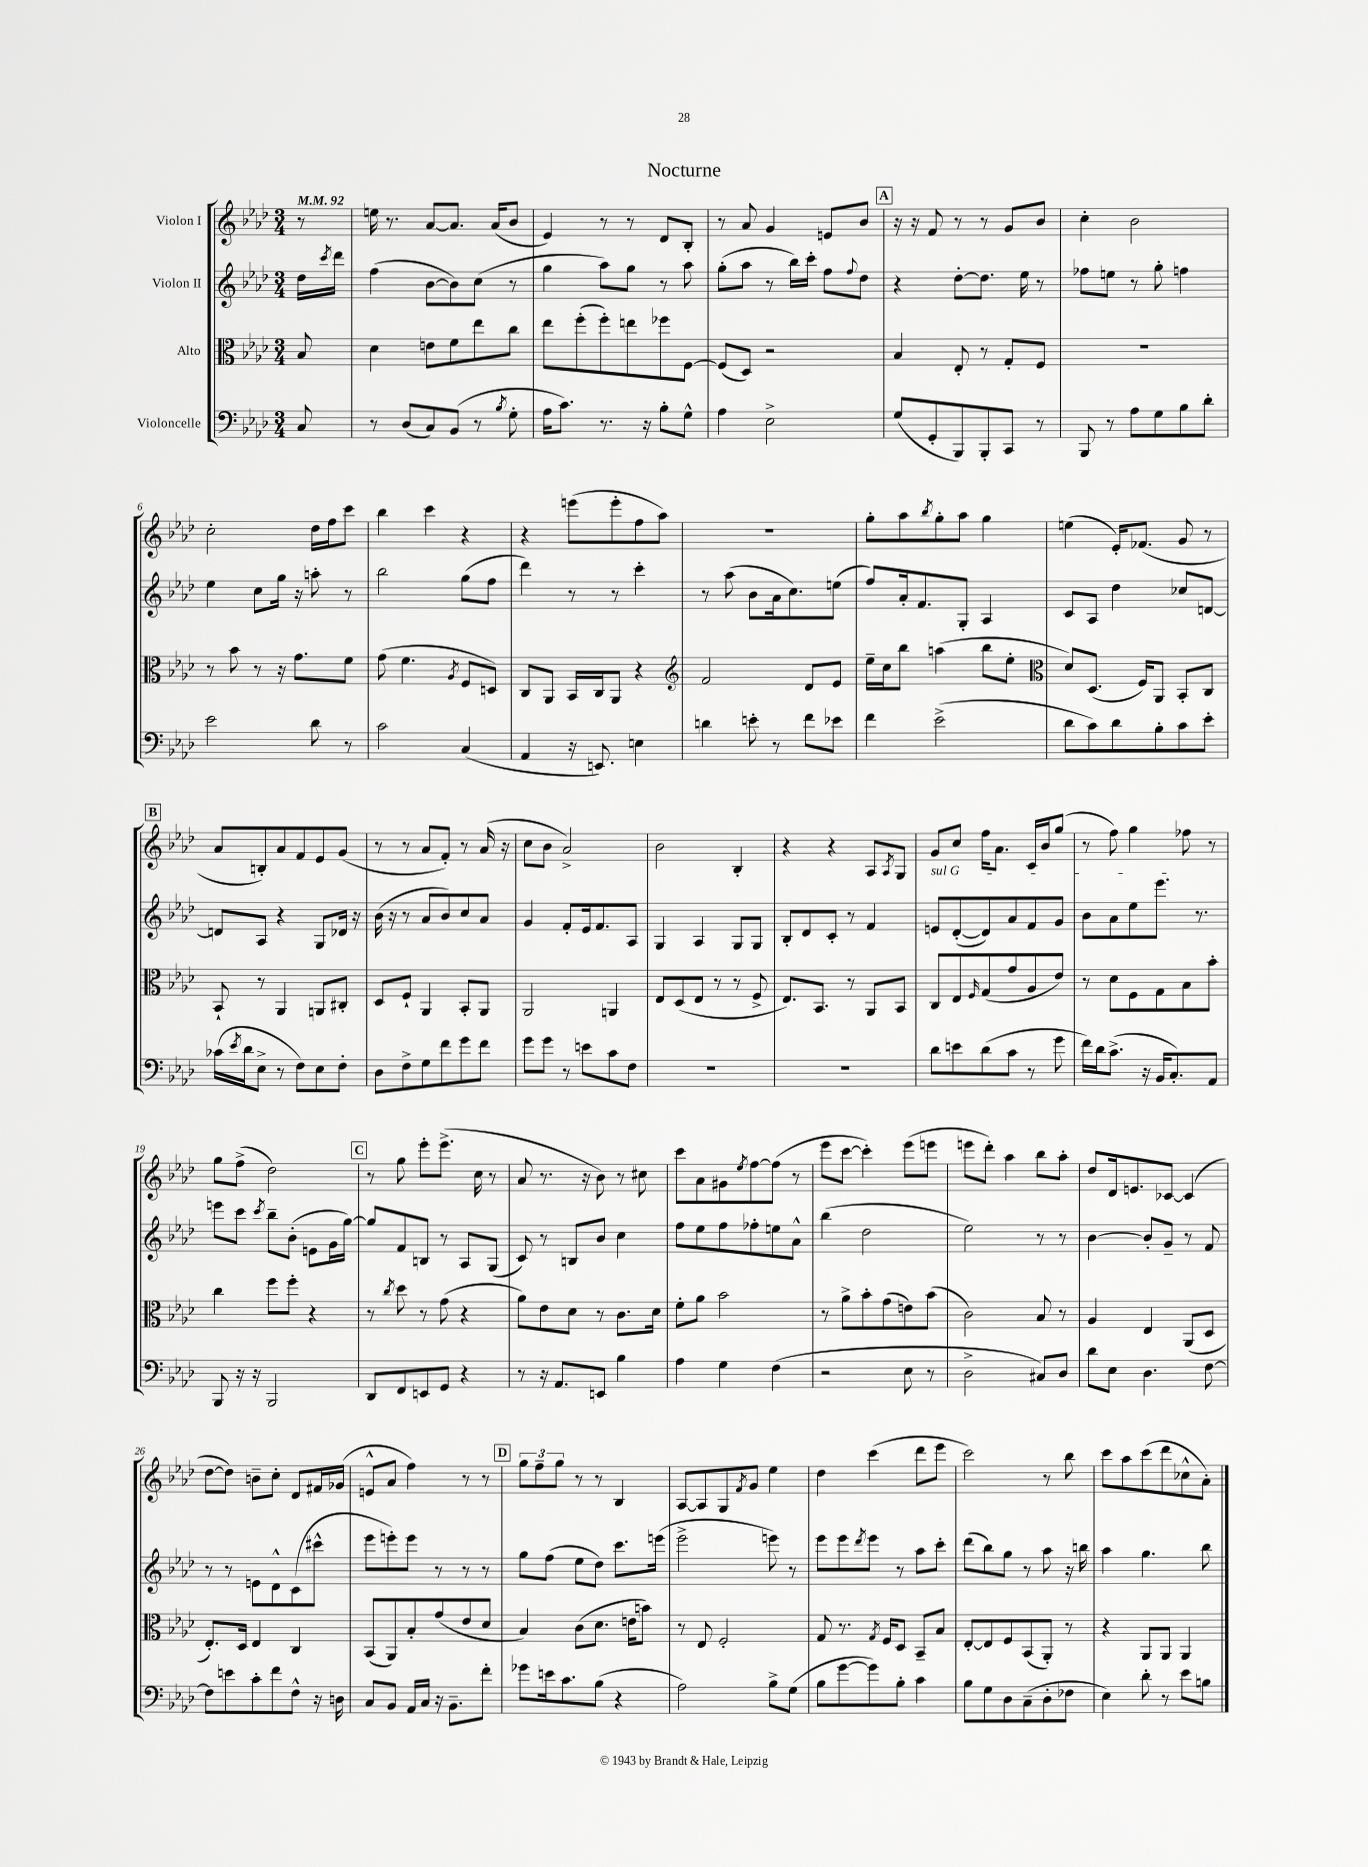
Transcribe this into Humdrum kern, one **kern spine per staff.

**kern	**kern	**kern	**kern
*staff4	*staff3	*staff2	*staff1
*clefF4	*clefC3	*clefG2	*clefG2
*k[b-e-a-d-]	*k[b-e-a-d-]	*k[b-e-a-d-]	*k[b-e-a-d-]
*M3/4	*M3/4	*M3/4	*M3/4
*MM92	*MM92	*MM92	*MM92
8C	8B-	16dd-	8r
.	.	8qccc	.
.	.	16ddd-	.
=	=	=	=
8r	4d-	(4ff	16ee
.	.	.	8.r
(8D-	.	.	.
8C)	8e	[8b-	[8a-
(8BB-	8f	8b-])	8.a-]
8r	8ee-	(8cc	.
.	.	.	(16a-
8qB-	.	.	.
8G'	8cc	8r	8b-
=	=	=	=
16A-	8ee-	4gg	4e-)
8.c)	.	.	.
.	(8ff'	.	.
8.r	8ff')	8aa-)	8r
.	8ee	8gg	8r
16r	.	.	.
8B-'	8ff-	8r	8d-
8G^^	[8F	8aa-	8B-'
=	=	=	=
4A-	(8F]	(8gg'	8r
.	8D-)	8aa-	8a-
2E-^	2r	8r	4g
.	.	16bb-)	.
.	.	16ccc'	.
.	.	8ff	8e
.	.	8qqff	.
.	.	8dd-	8b-
=	=	=	=
(8G	4B-	4r	16r
.	.	.	16r
8GG'	.	.	8f
8BBB-)	8E-'	[8dd-'	8r
8BBB-'	8r	8.dd-]	8r
8CC	8G'	.	8g
.	.	16ee-	.
8r	8F	8r	8b-
=	=	=	=
8BBB-	2.r	8ff-	4cc'
8r	.	8ee	.
8A-	.	8r	2b-
8G	.	8gg'	.
8B-	.	4ff	.
8d-'	.	.	.
=	=	=	=
2e-	8r	4ee-	2cc'
.	8b-	.	.
.	8r	8cc	.
.	16r	16gg	.
.	8.g	16r	.
8d-	.	8aa'	16dd-
.	.	.	16ff
8r	8f	8r	8ccc
=	=	=	=
2c	(8g	2bb-	4bb-
.	4.f	.	.
.	.	.	4ccc
.	8qA-	.	.
(4C	8F	(8gg	4r
.	8D)	8ff	.
=	=	=	=
4AA-	8C	4ddd-)	4r
.	8AA-	.	.
16r	16BB-	8r	(8eee
8.EE)	16C	.	.
.	8AA-	8r	8eee'
4E	4r	4ccc'	8ff
.	.	.	8aa-)
=	=	=	=
*	*clefG2	*	*
4d	2f	8r	2.r
.	.	(8aa-	.
8e'	.	8b-	.
8r	.	16a-	.
.	.	8.cc)	.
8f	8d-	.	.
8e-	8e-	(8ee	.
=	=	=	=
4f	16ee-~	8ff)	8gg'
.	16cc	.	.
.	8bb-	16a-'	8aa-
.	.	8.f	.
.	.	.	8qbb-
(2e-^	(4aa	.	8gg'
.	.	8G'	8aa-
.	8bb-	4A-	4gg
.	8ee-'	.	.
=	=	=	=
*	*clefC3	*	*
8d-	8d-)	8c	(4ee
8c)	(8.D-	8A-	.
8d-	.	4dd-	16e-')
.	16F)	.	(8.f-
8B-'	8AA-	.	.
8c	8BB-'	8cc-	8g
8e-'	8C	[8d	8r
=	=	=	=
(16c-	8BB-`	8d]	8a-
8qe-	.	.	.
16d-	.	.	.
8E-^	8r	8A-	8B')
8r	4AA-	4r	8a-
8F)	.	.	8f
8E-	8AA	8G	8e-
8F'	8C#'	16d-	(8g
.	.	16r	.
=	=	=	=
8D-	8D-	(16b-	8r
.	.	16r	.
8F^	8F`	8r	8r
8G	4AA-	8a-	8a-
8f	.	8b-)	8f')
8g	8BB-'	8cc	8r
8f	8AA-	8a-	(16a-
.	.	.	16r
=	=	=	=
8g	2AA-	4g	8cc
8g	.	.	8b-
8r	.	8f'	2a-^)
8e	.	16e-	.
.	.	8.f	.
8c	4AA	.	.
8F	.	8A-	.
=	=	=	=
2.r	8E-	4G	2b-
.	(8D-	.	.
.	8E-	4A-	.
.	8r	.	.
.	8r	8G	4B-'
.	8F^	8G	.
=	=	=	=
2.r	8.E-)	8B-'	4r
.	.	8d-	.
.	8.BB-	.	.
.	.	8c'	4r
.	8r	8r	.
.	8AA-	4f	8A-
.	.	.	8qA-
.	8BB-	.	8G
=	=	=	=
8d-	8C	8e	8g
8e	8E-	([8d-'	8cc
.	16qqF	.	.
(8d-	(8G	8d-])	16ff
.	.	.	8.a-
8c	8g	8a-	.
8r	8A-	8f	16c
.	.	.	16b-
8g	8e-)	8g	(8gg
=	=	=	=
16f)	8r	8b-	8r
16d-	.	.	.
(8.c^	8d-	8a-	8ff)
.	8F	8ee-	4gg
16r	.	.	.
16BB-	8G	8.eee-	.
8.C')	.	.	.
.	8B-	.	8ff-
.	.	8.r	.
8AA-	8b-'	.	8r
=	=	=	=
8BBB-	4cc	8eee	8gg
16r	.	8ccc	(8ff^
16r	.	.	.
.	.	8qccc	.
2BBB-	8ff	8bb-~	2dd-)
.	8ff'	(8b-'	.
.	4r	8e	.
.	.	16g	.
.	.	[16gg)	.
=	=	=	=
8DD-	8r	8gg]	8r
.	8qcc	.	.
8FF	8dd-	8f	8gg
8EE	8r	8B	8eee-'
8GG	(8g	8r	(8.eee-^
4r	4r	8A-	.
.	.	.	16cc
.	.	(8G	8r
=	=	=	=
8r	8a-)	8c)	8a-
16r	8e-	8r	8.r
8.AA-	.	.	.
.	8d-	8B	.
.	.	.	16r
8EE	8r	8b-	8b-)
4B-	8.c	4cc	8r
.	.	.	8cc#
.	16d-	.	.
=	=	=	=
4A-	8f'	8ff	8ccc
.	8a-	8ee-	8a-
4G	2b-	8ff	8g#
.	.	.	8qee-
.	.	8ff-'	[8ff
(4F	.	8ee	(8ff]
.	.	8a-^^	8r
=	=	=	=
2r	8r	(4bb-	8eee-
.	8a-^	.	[8ccc
.	8b-'	2dd-	4ccc'])
.	(8g	.	.
8E-	8e)	.	(8eee-
8r	(8b-	.	8eee
=	=	=	=
2D-^	2c)	2ee-)	8eee
.	.	.	8ddd-')
.	.	.	4aa-
8C#)	8B-	8r	8bb-
8D-	8r	8r	8aa-'
=	=	=	=
8d-	4A-	[4b-	8dd-
8E-	.	.	16d-
.	.	.	8.e
4.D-	4E-	8b-']	.
.	.	8g~	[8c-
.	(8AA-	8r	(4c-]
[8F	8D-	8f	.
=	=	=	=
8F]	8.E-')	8r	[8dd-
8e	.	8r	8dd-])
.	16D-	.	.
8c'	4E-	8e	8b~
8f	.	8d-^^	8cc'
8F^^	4C	(8c	8d-
16r	.	8ccc#^^	16f#
16D	.	.	(16g-
=	=	=	=
8C	(8BB-	8eee-	8e^^
8BB-	8AA-)	8eee')	8a-
16AA-	8B-'	8eee	4ff)
16C	.	.	.
16r	(8g	8r	.
8.BB-~	.	.	.
.	8e-	8r	8r
8f'	8d-	8r	8r
=	=	=	=
8g-	4B-)	8gg	12gg
.	.	.	12ff~
16e	.	(8ff	.
.	.	.	12gg
8.c	.	.	.
.	(8c	8ee-	8r
(8B-	8.d-	8dd-)	8r
4r	.	8.ccc	4B-
.	16e	.	.
.	8b)	.	.
.	.	(16eee	.
=	=	=	=
2A-)	8r	2eee-^	[8A-
.	8E-	.	8A-]
.	2F'	.	8G
.	.	.	8qf
.	.	.	8g
8B-^	.	8eee)	4ee-
(8G	.	8r	.
=	=	=	=
8B-	8G	8eee-	4dd-
[8g	8.r	8eee-	.
.	.	8qddd-	.
8g])	.	8eee-	(4ccc
.	8qG	.	.
.	16F	.	.
8B-'	8D-	8r	.
4c	8BB-~	8aa-	8ddd-
.	8B-	8ccc'	8eee-
=	=	=	=
8B-	[8E-'	(8ddd-	2ccc)
8G	8E-]	8bb-)	.
8D-	8F	8gg	.
(8C~	(8BB-	8r	.
8D-'	8AA-')	8aa-	8r
8F-	8r	16r	8bb-
.	.	16bb	.
=	=	=	=
4E-)	4r	4aa-	8ccc
.	.	.	8aa-
8d-'	8AA-	4.gg	(8ccc
8r	8AA-	.	8ddd-
8e-	4AA-	.	8cc-^^
8B	.	8bb-	8a-')
==	==	==	==
*-	*-	*-	*-
